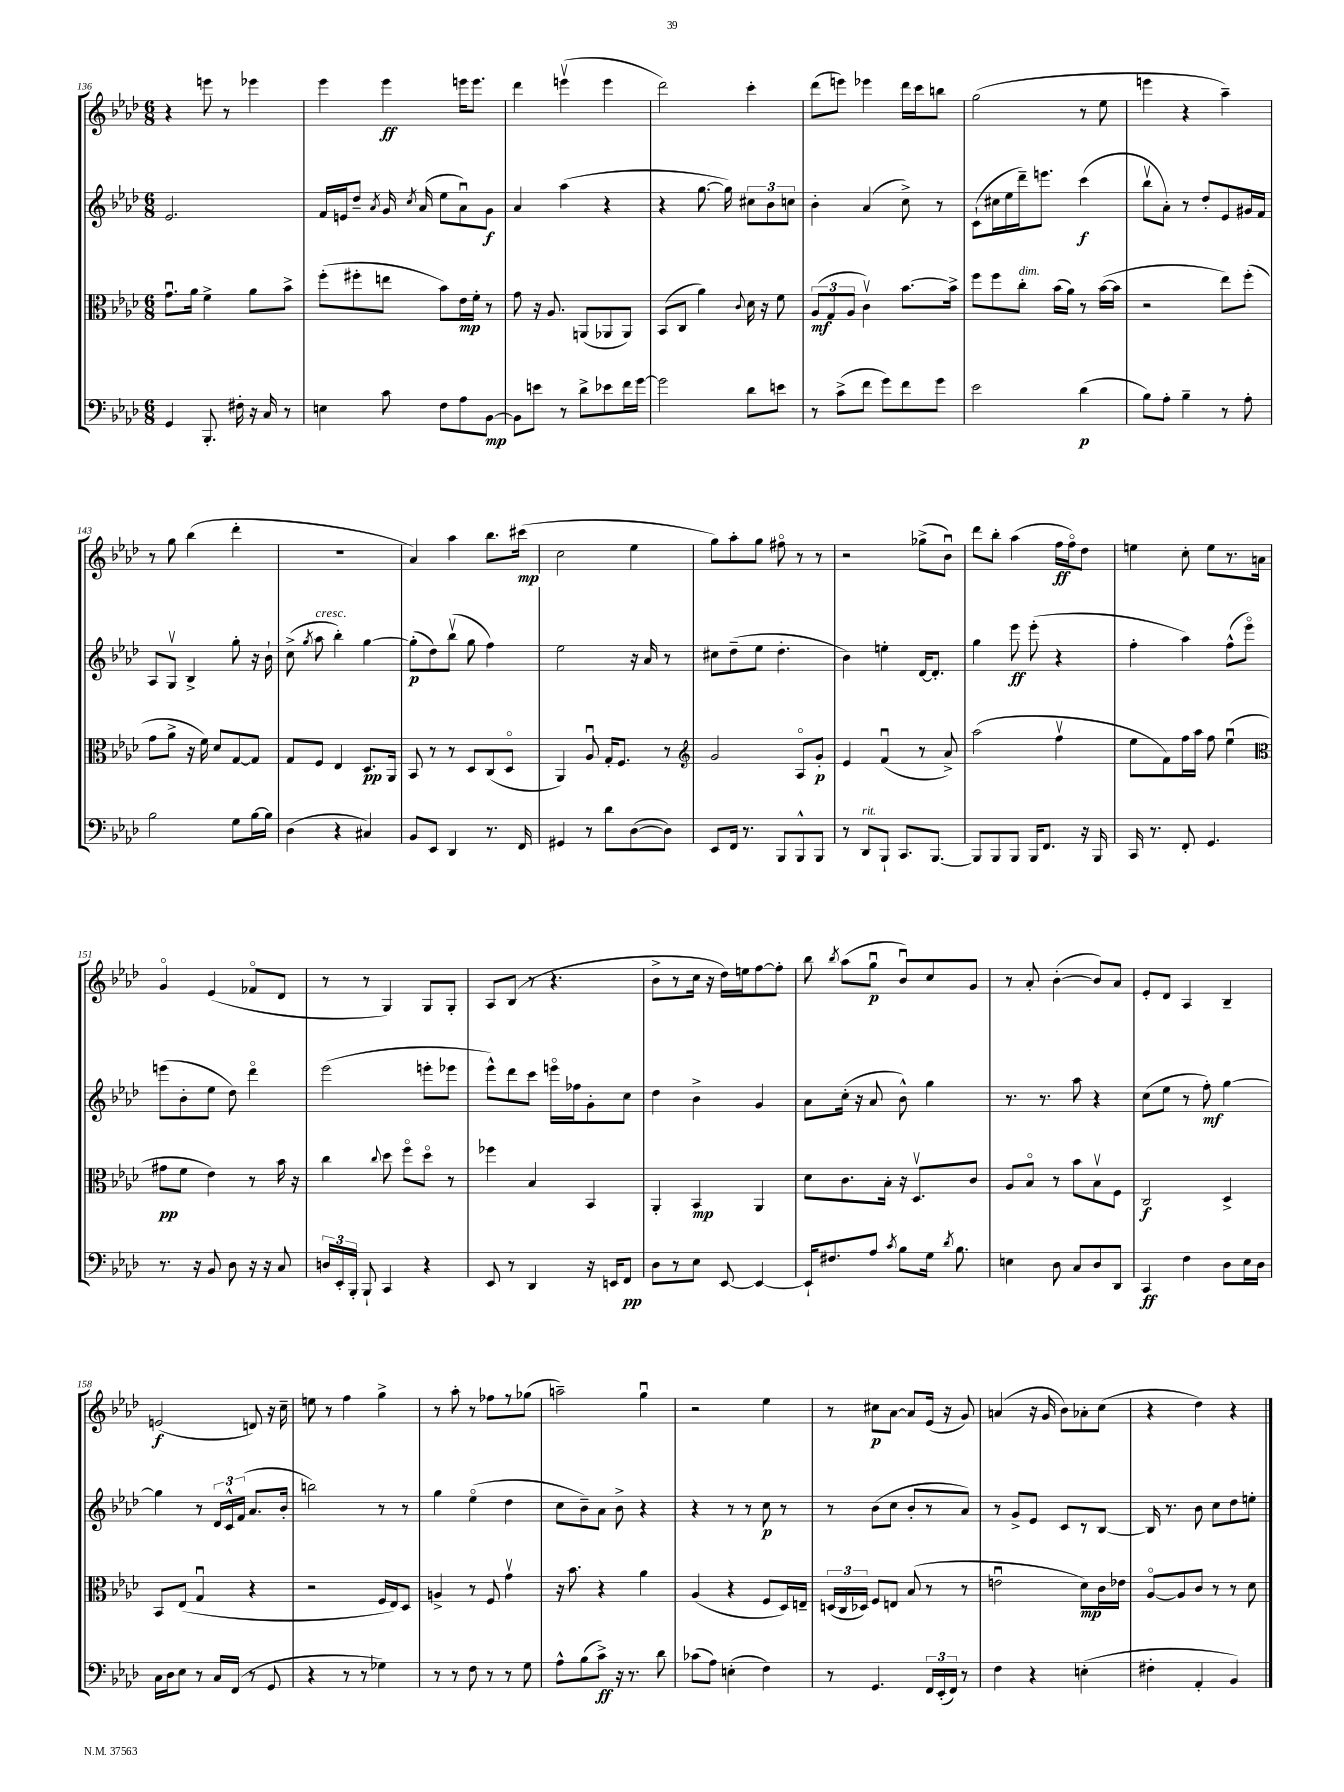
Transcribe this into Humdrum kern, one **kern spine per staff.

**kern	**kern	**kern	**kern
*staff4	*staff3	*staff2	*staff1
*clefF4	*clefC3	*clefG2	*clefG2
*k[b-e-a-d-]	*k[b-e-a-d-]	*k[b-e-a-d-]	*k[b-e-a-d-]
*M6/8	*M6/8	*M6/8	*M6/8
4GG	8.gu	2.e-	4r
.	16a-	.	.
8.BBB-'	4f^	.	8eee
.	.	.	8r
16F#'	.	.	.
16r	8a-	.	4eee-
16C	.	.	.
8r	8b-^	.	.
=	=	=	=
4E	(8ff'	16f	4eee-
.	.	16e	.
.	8ff#'	8dd-~	.
.	.	8qa-	.
8c	8ee	16g	4eee-
.	.	8qcc	.
.	.	(16a-	.
8F	8b-)	8ee-	.
8A-	16e-	8a-u)	16eee
.	16f'	.	8.eee
[8BB-	8r	8g	.
=	=	=	=
8BB-]	8g	4a-	4ddd-
8e	16r	.	.
.	8.A-	.	.
8r	.	(4aa-	(4eeev
8d-^	(8AA	.	.
8e-	8AA-	4r	4eee
16f	8AA-)	.	.
[16g	.	.	.
=	=	=	=
2g]	(8BB-	4r	2ddd-)
.	8C	.	.
.	4a-)	[8.gg	.
.	.	16gg])	.
.	8qqc	.	.
8d-	16d-	12cc#	4ccc'
.	16r	.	.
.	.	12b-	.
8e	8f	.	.
.	.	12cc	.
=	=	=	=
8r	(12A-	4b-'	(8ddd-
.	12G	.	.
(8c^	.	.	8eee)
.	12A-	.	.
8f	4cv)	(4a-	4eee-
8g)	.	.	.
8f	[8.b-	8cc^)	16ddd-
.	.	.	16ccc
8g	.	8r	8bb
.	16b-^]	.	.
=	=	=	=
2e-	8ff	(8c`	(2gg
.	8ff	16cc#	.
.	.	16ee-	.
.	8cc'	16ddd-~)	.
.	.	8.eee	.
.	(16b-	.	.
.	16a-)	.	.
(4d-	8r	(4ccc	8r
.	([16b-	.	8ee-
.	16b-]	.	.
=	=	=	=
8B-)	2r	8bb-v	4eee
8A-'	.	8a-')	.
4B-~	.	8r	4r
.	.	8dd-'	.
8r	8ee-)	8e-	4aa-~)
8A-'	(8ff'	16g#	.
.	.	16f	.
=	=	=	=
2B-	8g	8A-	8r
.	8a-^	8Gv	8gg
.	16r	4B-^	(4bb-
.	16f)	.	.
.	8d-	.	.
8G	[8G	8gg'	4ddd-'
[16B-	8G]	16r	.
16B-]	.	16b-`	.
=	=	=	=
(4D-	8G	(8cc^	2.r
.	.	8qgg	.
.	8F	8aa-	.
4r	4E-	4bb-')	.
4C#)	8.D-	[4gg	.
.	16AA-	.	.
=	=	=	=
8BB-	8BB-	(8gg']	4a-)
8EE-	8r	8dd-)	.
4DD-	8r	(8bb-v	4aa-
.	8D-	8gg	.
8.r	(8C	4ff)	8.bb-
.	8D-o	.	.
16FF	.	.	(16ccc#
=	=	=	=
4GG#	4AA-)	2ee-	2cc
8r	8A-u	.	.
8d-	16G'	.	.
.	8.F	.	.
([8D-	.	16r	4ee-
.	.	16a-	.
8D-])	8r	8r	.
=	=	=	=
*	*clefG2	*	*
8EE-	2g	8cc#	8gg)
16FF	.	(8dd-~	8aa-'
8.r	.	.	.
.	.	8ee-	8gg
8BBB-	.	4.dd-'	8ff#o
8BBB-^^	8A-o	.	8r
8BBB-	8g'	.	8r
=	=	=	=
8r	4e-	4b-)	2r
8DD-	.	.	.
8BBB-`	(4fu	4ee'	.
8.CC	.	.	.
.	8r	[16d-	(8gg-^
[8.BBB-	.	8.d-']	.
.	8a-^)	.	8b-u)
=	=	=	=
8BBB-]	(2aa-	4gg	8ddd-
8BBB-	.	.	8bb-'
8BBB-	.	8eee-	(4aa-
16BBB-	.	(8eee-'	.
8.FF	.	.	.
.	4ffv	4r	16ff
.	.	.	16ffo)
16r	.	.	8dd-
16BBB-	.	.	.
=	=	=	=
16CC	8ee-	4ff'	4ee
8.r	.	.	.
.	8f)	.	.
8FF'	16ff	4aa-)	8cc'
.	16aa-	.	.
4.GG	8ff	.	8ee
.	(4ee-u	(8ff^^	8.r
.	.	8eee-o)	.
.	.	.	16a
=	=	=	=
*	*clefC3	*	*
8.r	8g#	(8eee	4go
.	8f	8b-'	.
16r	.	.	.
8BB-	4e-)	8ee-	(4e-
8D-	.	8dd-)	.
16r	8r	4ddd-o	8f-o
16r	.	.	.
8C	16b-	.	8d-
.	16r	.	.
=	=	=	=
24D	4cc	(2eee-	8r
24EE-'	.	.	.
24BBB-'	.	.	.
8BBB-`	.	.	8r
.	8qqcc	.	.
4CC	8dd-	.	4G)
.	8ffo	.	.
4r	8dd-o	8eee'	8G
.	8r	8eee-	8G'
=	=	=	=
8EE-	4ff-	8eee-^^)	8A-
8r	.	8ddd-	(8B-
4DD-	4B-	8ccc	8r
.	.	16eeeo	4.r
.	.	16ff-	.
16r	4BB-	8g'	.
16EE	.	.	.
8FF	.	8cc	.
=	=	=	=
8D-	4AA-'	4dd-	8b-^
8r	.	.	8r
8E-	4BB-	4b-^	16cc
.	.	.	16r
[8EE-	.	.	16dd-)
.	.	.	16ee
4EE-_	4AA-	4g	[8ff
.	.	.	8ff']
=	=	=	=
16EE-`]	8d-	8a-	8bb-
8.F#	.	.	.
.	.	.	8qbb-
.	8.c	(16cc'	(8aa-
.	.	16r	.
8A-	.	8a-	8ggu
.	16B-'	.	.
8qc	.	.	.
8B-	16r	8b-^^)	8b-u)
.	8.D-v	.	.
16G	.	4gg	8cc
8qd-	.	.	.
8.B-	.	.	.
.	8c	.	8g
=	=	=	=
4E	8A-	8.r	8r
.	8B-o	.	8a-'
.	.	8.r	.
8D-	8r	.	([4b-'
8C	8b-	8aa-	.
8D-	8B-v	4r	8b-])
8DD-	8F	.	8a-
=	=	=	=
4CC	2C	(8cc	8e-'
.	.	8ee-	8d-
4F	.	8r	4A-
.	.	8ff')	.
8D-	4D-^	[4gg	4B-~
16E-	.	.	.
16D-	.	.	.
=	=	=	=
16C	8BB-	4gg]	(2e
16D-	.	.	.
8E-	(8E-	.	.
8r	4Gu	8r	.
16C	.	24d-	.
.	.	24c^^	.
(16FF	.	.	.
.	.	(24f	.
8r	4r	8.a-	8d)
8GG	.	.	16r
.	.	16b-'	16cc~
=	=	=	=
4r	2r	2bb)	8ee
.	.	.	8r
8r	.	.	4ff
8r	.	.	.
4G-)	16F	8r	4gg^
.	16E-)	.	.
.	8D-	8r	.
=	=	=	=
8r	4A^	4gg	8r
8r	.	.	8aa-'
8F	8r	(4ee-o	8r
8r	8F	.	8ff-
8r	4gv	4dd-	8r
8G	.	.	(8gg-
=	=	=	=
8A-^^	16r	8cc	2aa~)
.	8.b-	.	.
(8B-	.	8b-~)	.
8c^)	4r	8a-	.
16r	.	8b-^	.
8.r	.	.	.
.	4a-	4r	4ggu
8d-	.	.	.
=	=	=	=
(8c-	(4A-	4r	2r
8A-)	.	.	.
(4E'	4r	8r	.
.	.	8r	.
4F)	8F	8cc	4ee-
.	16D-)	8r	.
.	16E~	.	.
=	=	=	=
8r	(24D	8r	8r
.	24C	.	.
.	24D-)	.	.
4.GG	8F	(8b-	8cc#
.	8E	8cc	[8a-
.	(8B-	8b-'	8a-]
24FF	8r	8r	(16e-
(24EE-'	.	.	.
.	.	.	16r
24FF)	.	.	.
8r	8r	8a-)	8g)
=	=	=	=
4F	2eu	8r	(4a
.	.	8g^	.
4r	.	8e-	16r
.	.	.	16g
.	.	8c	8b-)
(4E'	8d-)	8r	8a-'
.	16c	[8B-	(8cc
.	16e-	.	.
=	=	=	=
4F#'	[8A-o	16B-]	4r
.	.	8.r	.
.	8A-]	.	.
4AA-'	8c	8b-	4dd-)
.	8r	8cc	.
4BB-)	8r	8dd-	4r
.	8d-	8ee'	.
==	==	==	==
*-	*-	*-	*-
